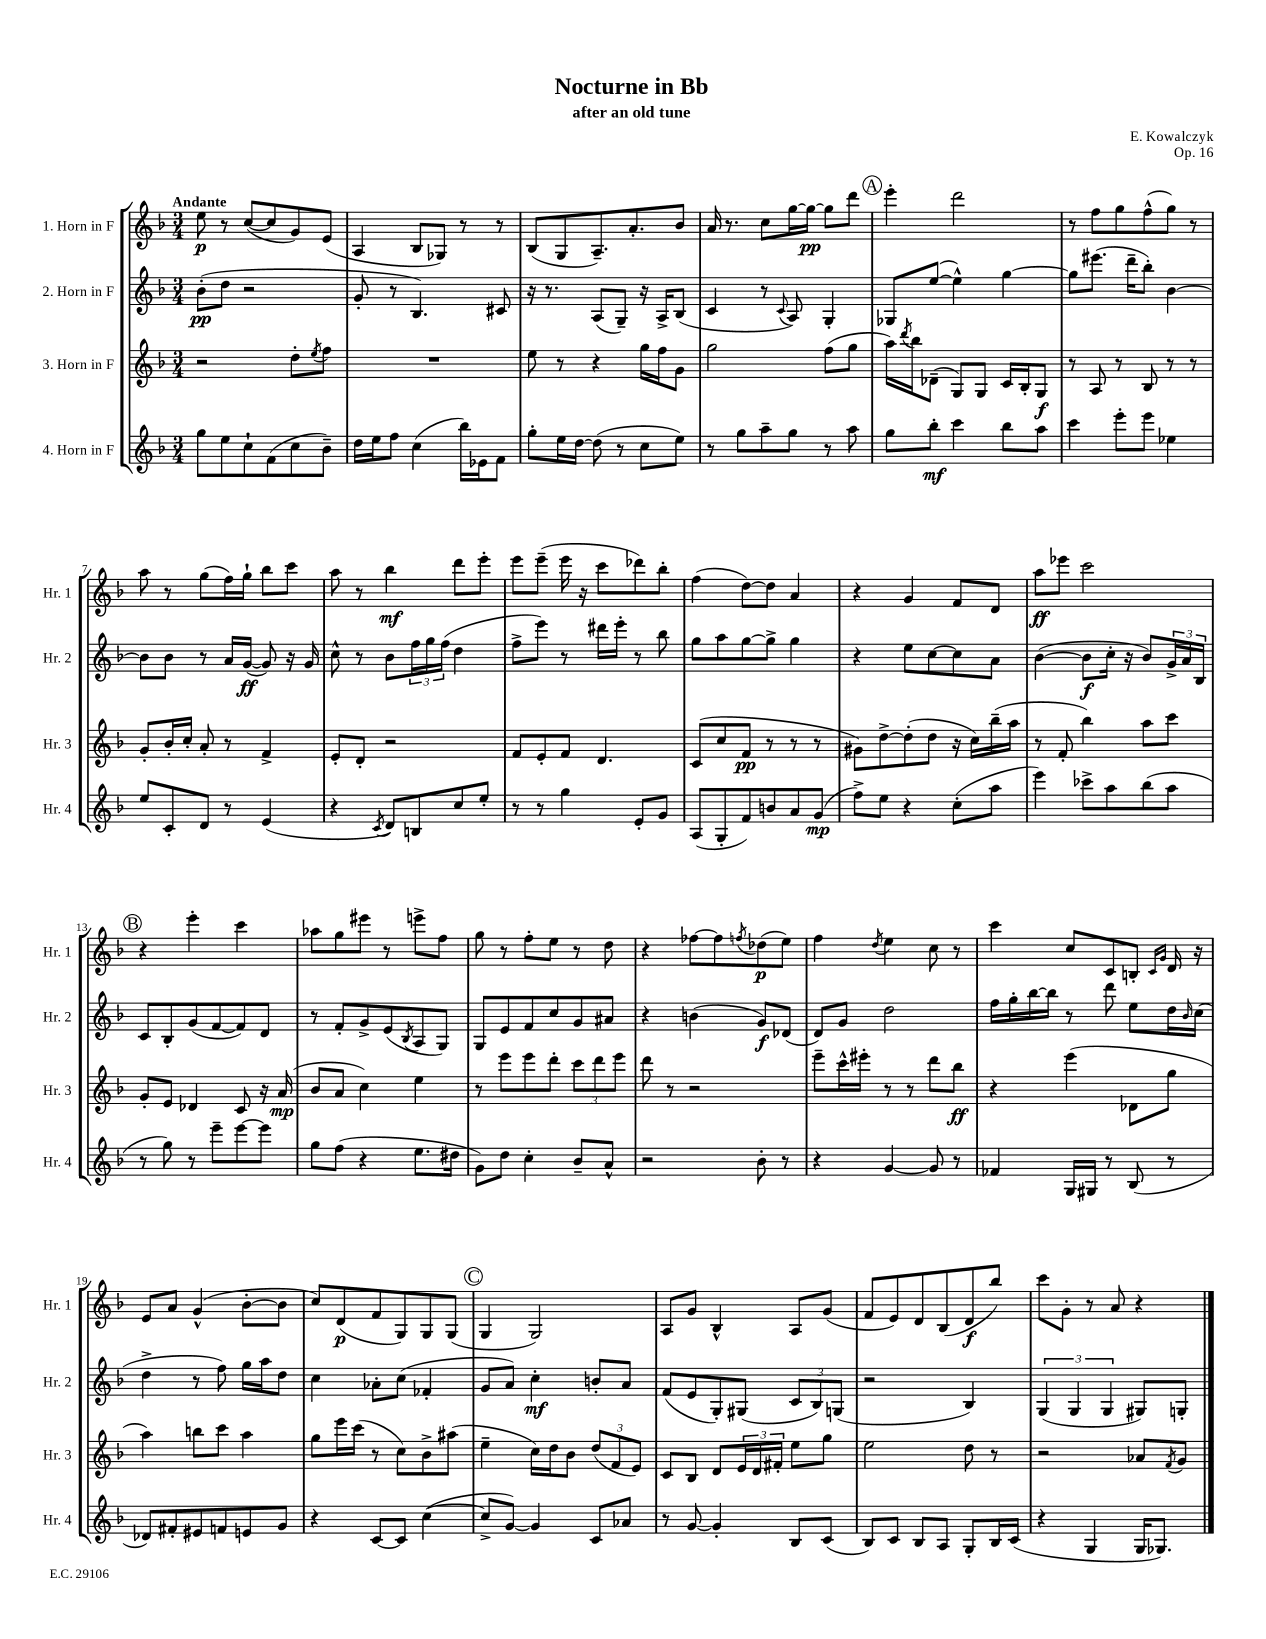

**kern	**dynam	**kern	**dynam	**kern	**dynam	**kern	**dynam
*part4	*part4	*part3	*part3	*part2	*part2	*part1	*part1
*staff4	*staff4	*staff3	*staff3	*staff2	*staff2	*staff1	*staff1
*I"4. Horn in F	*	*I"3. Horn in F	*	*I"2. Horn in F	*	*I"1. Horn in F	*
*I'Hr. 4	*	*I'Hr. 3	*	*I'Hr. 2	*	*I'Hr. 1	*
*clefG2	*	*clefG2	*	*clefG2	*	*clefG2	*
*k[b-]	*	*k[b-]	*	*k[b-]	*	*k[b-]	*
*M3/4	*	*M3/4	*	*M3/4	*	*M3/4	*
=1	=1	=1	=1	=1	=1	=1	=1
!	!	!	!	!	!	!LO:TX:a:B:t=Andante	!
8gg\L	.	2r	.	(8b-'\L	pp	8ee\	p
8ee\	.	.	.	8dd\J	.	8r	.
8cc`\	.	.	.	2r	.	([8cc/L	.
(8f\	.	.	.	.	.	8cc/]	.
8cc\	.	8dd'\L	.	.	.	8g/)	.
.	.	8qee/	.	.	.	.	.
8b-~\J)	.	8ff\J	.	.	.	(8e/J	.
=2	=2	=2	=2	=2	=2	=2	=2
16dd\LL	.	2.r	.	8g'/	.	4A/	.
16ee\J	.	.	.	.	.	.	.
8ff\J	.	.	.	8r	.	.	.
(4cc\	.	.	.	4.B-/)	.	8B-/L	.
.	.	.	.	.	.	8G-X/J)	.
16bb-\LL)	.	.	.	.	.	8r	.
16e-X\J	.	.	.	.	.	.	.
8f\J	.	.	.	8c#X/	.	8r	.
=3	=3	=3	=3	=3	=3	=3	=3
8gg'\L	.	8ee\	.	16r	.	(8B-/L	.
.	.	.	.	8.r	.	.	.
16ee\L	.	8r	.	.	.	8G/	.
[16dd\JJ	.	.	.	.	.	.	.
(8dd\]	.	4r	.	(8A/L	.	8.A~/)	.
8r	.	.	.	8G~/J)	.	.	.
.	.	.	.	.	.	8.a'/	.
8cc\L	.	16gg\LL	.	16r	.	.	.
.	.	16ff\J	.	16A^/KL	.	.	.
8ee\J)	.	8g\J	.	(8B-/J	.	8b-/J	.
=4	=4	=4	=4	=4	=4	=4	=4
8r	.	2gg\	.	4c/	.	16a/	.
.	.	.	.	.	.	8.r	.
8gg\L	.	.	.	.	.	.	.
8aa~\	.	.	.	8r	.	8cc\L	.
.	.	.	.	8qqc/	.	.	.
8gg\J	.	.	.	8A/)	.	[16gg\L	.
.	.	.	.	.	.	16gg\JJ_	pp
8r	.	(8ff\L	.	4G'/	.	8gg\L]	.
8aa\	.	8gg\J	.	.	.	8ddd\J	.
!!LO:REH:place=s1:t=A
=5	=5	=5	=5	=5	=5	=5	=5
8gg\L	.	16aa\LL)	.	8G-X/L	.	4eee'\	.
.	.	8qddd/	.	.	.	.	.
.	.	16bb-\J	.	.	.	.	.
8bb-'\J	mf	(8d-X~\J	.	([8ee/J	.	.	.
4ccc\	.	8G/L)	.	4ee^^\])	.	2ddd\	.
.	.	8G/J	.	.	.	.	.
8bb-\L	.	16c/LL	.	[4gg\	.	.	.
.	.	16B-'/J	.	.	.	.	.
8aa\J	.	8G/J	f	.	.	.	.
=6	=6	=6	=6	=6	=6	=6	=6
4ccc\	.	8r	.	8gg\L]	.	8r	.
.	.	8A/	.	(8.eee#X\J	.	8ff\L	.
8eee'\L	.	8r	.	.	.	8gg\	.
.	.	.	.	16ddd~\KL	.	.	.
8eee\J	.	8B-/	.	8bb-'\J)	.	(8ff^^\	.
4ee-X\	.	8r	.	[4b-\	.	8gg\J)	.
.	.	8r	.	.	.	8r	.
!!LO:LB:g=z
=7	=7	=7	=7	=7	=7	=7	=7
8ee/L	.	8g'/L	.	8b-\L]	.	8aa\	.
8c'/	.	16b-'/L	.	8b-\J	.	8r	.
.	.	16cc'/JJ	.	.	.	.	.
8d/J	.	8a'/	.	8r	.	(8gg\L	.
8r	.	8r	.	16a/LL	.	16ff\L)	.
.	.	.	.	([16g/JJ	ff	16gg`\JJ	.
(4e/	.	4f^/	.	8g/])	.	8bb-\L	.
.	.	.	.	16r	.	8ccc\J	.
.	.	.	.	16g/	.	.	.
=8	=8	=8	=8	=8	=8	=8	=8
4r	.	8e'/L	.	8cc^^\	.	8aa\	.
.	.	8d'/J	.	8r	.	8r	.
8qc/	.	.	.	.	.	.	.
8d/L)	.	2r	.	8b-\L	.	4bb-\	mf
8Bn/	.	.	.	24ff\L	.	.	.
.	.	.	.	24gg\	.	.	.
.	.	.	.	(24ff\JJ	.	.	.
8cc/	.	.	.	4dd\	.	8ddd\L	.
8ee'/J	.	.	.	.	.	8eee'\J	.
=9	=9	=9	=9	=9	=9	=9	=9
8r	.	8f/L	.	8ff^\L	.	8eee\L	.
8r	.	8e'/	.	8eee\J)	.	(8eee~\J	.
4gg\	.	8f/J	.	8r	.	16eee\	.
.	.	.	.	.	.	16r	.
.	.	4.d/	.	16ddd#X\LL	.	8ccc\L	.
.	.	.	.	16eee'\JJ	.	.	.
8e'/L	.	.	.	8r	.	8ddd-X\)	.
8g/J	.	.	.	8bb-\	.	8bb-'\J	.
=10	=10	=10	=10	=10	=10	=10	=10
(8A/L	.	(8c/L	.	8gg\L	.	(4ff\	.
8G'/	.	8cc/	.	8aa\	.	.	.
8f/)	.	8f/J	pp	[8gg\	.	[8dd\L)	.
8bn/	.	8r	.	8gg^\J]	.	8dd\J]	.
8a/	.	8r	.	4gg\	.	4a/	.
(8g/J	mp	8r	.	.	.	.	.
=11	=11	=11	=11	=11	=11	=11	=11
8ff^\L)	.	8g#X\L)	.	4r	.	4r	.
8ee\J	.	[8dd^\	.	.	.	.	.
4r	.	(8dd'\]	.	8ee\L	.	4g/	.
.	.	8dd\J	.	[8cc\	.	.	.
(8cc'\L	.	16r	.	8cc\]	.	8f/L	.
.	.	16cc\LL)	.	.	.	.	.
8aa\J	.	(16bb-~\	.	8a\J	.	8d/J	.
.	.	16aa\JJ	.	.	.	.	.
=12	=12	=12	=12	=12	=12	=12	=12
4eee\)	.	8r	.	([4b-\	.	8aa\L	ff
.	.	8f'/	.	.	.	8eee-X\J	.
8ccc-X^\L	.	4bb-\)	.	8b-\L]	f	2ccc\	.
8aa\	.	.	.	16cc'\Jk	.	.	.
.	.	.	.	16r	.	.	.
(8bb-\	.	8aa\L	.	8b-/L)	.	.	.
8aa\J	.	8ccc\J	.	24g^/L	.	.	.
.	.	.	.	24a/	.	.	.
.	.	.	.	24B-/JJ	.	.	.
!!LO:LB:g=z
!!LO:REH:place=s1:t=B
=13	=13	=13	=13	=13	=13	=13	=13
8r	.	8g'/L	.	8c/L	.	4r	.
8gg\)	.	8e/J	.	8B-'/	.	.	.
8r	.	4d-X/	.	(8g/	.	4eee'\	.
8eee~\L	.	.	.	[8f/	.	.	.
[8eee\	.	8c/	.	8f/])	.	4ccc\	.
8eee\J]	.	16r	.	8d/J	.	.	.
.	.	(16a/	mp	.	.	.	.
=14	=14	=14	=14	=14	=14	=14	=14
8gg\L	.	8b-/L	.	8r	.	8aa-X\L	.
(8ff\J	.	8a/J	.	8f'/L	.	8gg\	.
4r	.	4cc\)	.	8g^/	.	8eee#X\J	.
.	.	.	.	(8e/	.	8r	.
.	.	.	.	8qB-/	.	.	.
8.ee\L	.	4ee\	.	8A/	.	8eeen^\L	.
.	.	.	.	8G/J)	.	8ff\J	.
16dd#X\Jk	.	.	.	.	.	.	.
=15	=15	=15	=15	=15	=15	=15	=15
8g\L)	.	8r	.	8G/L	.	8gg\	.
8dd\J	.	8eee\L	.	8e/	.	8r	.
4cc'\	.	8eee\	.	8f/	.	8ff'\L	.
.	.	8ddd'\J	.	8cc/	.	8ee\J	.
8b-~/L	.	12ccc\L	.	8g/	.	8r	.
.	.	12ddd\	.	.	.	.	.
8a^^/J	.	.	.	8a#X/J	.	8dd\	.
.	.	12eee\J	.	.	.	.	.
=16	=16	=16	=16	=16	=16	=16	=16
2r	.	8ddd\	.	4r	.	4r	.
.	.	8r	.	.	.	.	.
.	.	2r	.	(4bn\	.	[8ff-X\L	.
.	.	.	.	.	.	8ff-\]	.
.	.	.	.	.	.	8qffn/	.
8b-'\	.	.	.	8g/L)	f	(8dd-X\	p
8r	.	.	.	(8d-X/J	.	8ee\J)	.
=17	=17	=17	=17	=17	=17	=17	=17
4r	.	8eee~\L	.	8d/L)	.	4ff\	.
.	.	16ccc^^\L	.	8g/J	.	.	.
.	.	16eee#X'\JJ	.	.	.	.	.
.	.	.	.	.	.	8qdd/	.
[4g/	.	8r	.	2dd\	.	4ee\	.
.	.	8r	.	.	.	.	.
8g/]	.	8ddd\L	.	.	.	8cc\	.
8r	.	8bb-\J	ff	.	.	8r	.
=18	=18	=18	=18	=18	=18	=18	=18
4f-X/	.	4r	.	16ff\LL	.	4ccc\	.
.	.	.	.	16gg'\	.	.	.
.	.	.	.	[16bb-\	.	.	.
.	.	.	.	16bb-\JJ]	.	.	.
16G/LL	.	(4eee\	.	8r	.	8cc/L	.
16G#X/JJ	.	.	.	.	.	.	.
8r	.	.	.	8ddd\	.	8c/	.
(8B-/	.	8d-X\L	.	8ee\L	.	8Bn'/J	.
.	.	.	.	.	.	16qqc/LL	.
.	.	.	.	.	.	16qqg/JJ	.
8r	.	8gg\J	.	16dd\L	.	16d/	.
.	.	.	.	16qqb-/	.	.	.
.	.	.	.	(16cc\JJ	.	16r	.
!!LO:LB:g=z
=19	=19	=19	=19	=19	=19	=19	=19
8d-X/L)	.	4aa\)	.	4dd^\	.	8e/L	.
8f#X'/	.	.	.	.	.	8a/J	.
8e#X/	.	8bbn\L	.	8r	.	(4g^^/	.
8fn/	.	8ccc\J	.	8ff\)	.	.	.
8en/	.	4aa\	.	16gg\LL	.	[8b-'\L	.
.	.	.	.	16aa\J	.	.	.
8g/J	.	.	.	8dd\J	.	8b-\J]	.
=20	=20	=20	=20	=20	=20	=20	=20
4r	.	8gg\L	.	4cc\	.	8cc/L)	.
.	.	16eee\L	.	.	.	(8d/	p
.	.	(16ccc\JJ	.	.	.	.	.
[8c/L	.	8r	.	8a-X'\L	.	8f/	.
8c/J]	.	8cc\L)	.	(8cc\J	.	8G/)	.
([4cc\	.	8b-^\	.	4f-X'/	.	8G/	.
.	.	(8aa#X\J	.	.	.	(8G/J	.
!!LO:REH:place=s1:t=C
=21	=21	=21	=21	=21	=21	=21	=21
8cc^/L]	.	4ee~\	.	8g/L	.	4G/	.
[8g/J)	.	.	.	8a/J)	.	.	.
4g/]	.	16cc\LL)	.	4cc'\	mf	2G/)	.
.	.	16dd\J	.	.	.	.	.
.	.	8b-\J	.	.	.	.	.
8c/L	.	(12dd/L	.	8bn'/L	.	.	.
.	.	12f/	.	.	.	.	.
8a-X/J	.	.	.	8a/J	.	.	.
.	.	12e/J)	.	.	.	.	.
=22	=22	=22	=22	=22	=22	=22	=22
8r	.	8c/L	.	(8f/L	.	8A/L	.
[8g/	.	8B-/J	.	8e/	.	8g/J	.
4g'/]	.	8d/L	.	8G'/)	.	4B-^^/	.
.	.	24e/L	.	(8G#X/J	.	.	.
.	.	24d/	.	.	.	.	.
.	.	24f#X'/JJ	.	.	.	.	.
8B-/L	.	8ee\L	.	12c/L	.	8A/L	.
.	.	.	.	12B-/)	.	.	.
(8c/J	.	8gg\J	.	.	.	(8g/J	.
.	.	.	.	(12Gn/J	.	.	.
=23	=23	=23	=23	=23	=23	=23	=23
8B-/L)	.	2ee\	.	2r	.	8f/L	.
8c/J	.	.	.	.	.	8e/)	.
8B-/L	.	.	.	.	.	8d/	.
8A/J	.	.	.	.	.	(8B-/	.
8G'/L	.	8dd\	.	4B-/)	.	8d/	f
16B-/L	.	8r	.	.	.	8bb-/J)	.
(16c/JJ	.	.	.	.	.	.	.
=24	=24	=24	=24	=24	=24	=24	=24
4r	.	2r	.	(6G/	.	8ccc\L	.
.	.	.	.	.	.	8g'\J	.
.	.	.	.	6G/	.	.	.
4G/	.	.	.	.	.	8r	.
.	.	.	.	6G/	.	.	.
.	.	.	.	.	.	8a/	.
16G/KL	.	8a-X/L	.	8G#X/L)	.	4r	.
8.G-X/J)	.	.	.	.	.	.	.
.	.	8qf/	.	.	.	.	.
.	.	8g/J	.	8Gn'/J	.	.	.
==	==	==	==	==	==	==	==
*-	*-	*-	*-	*-	*-	*-	*-
